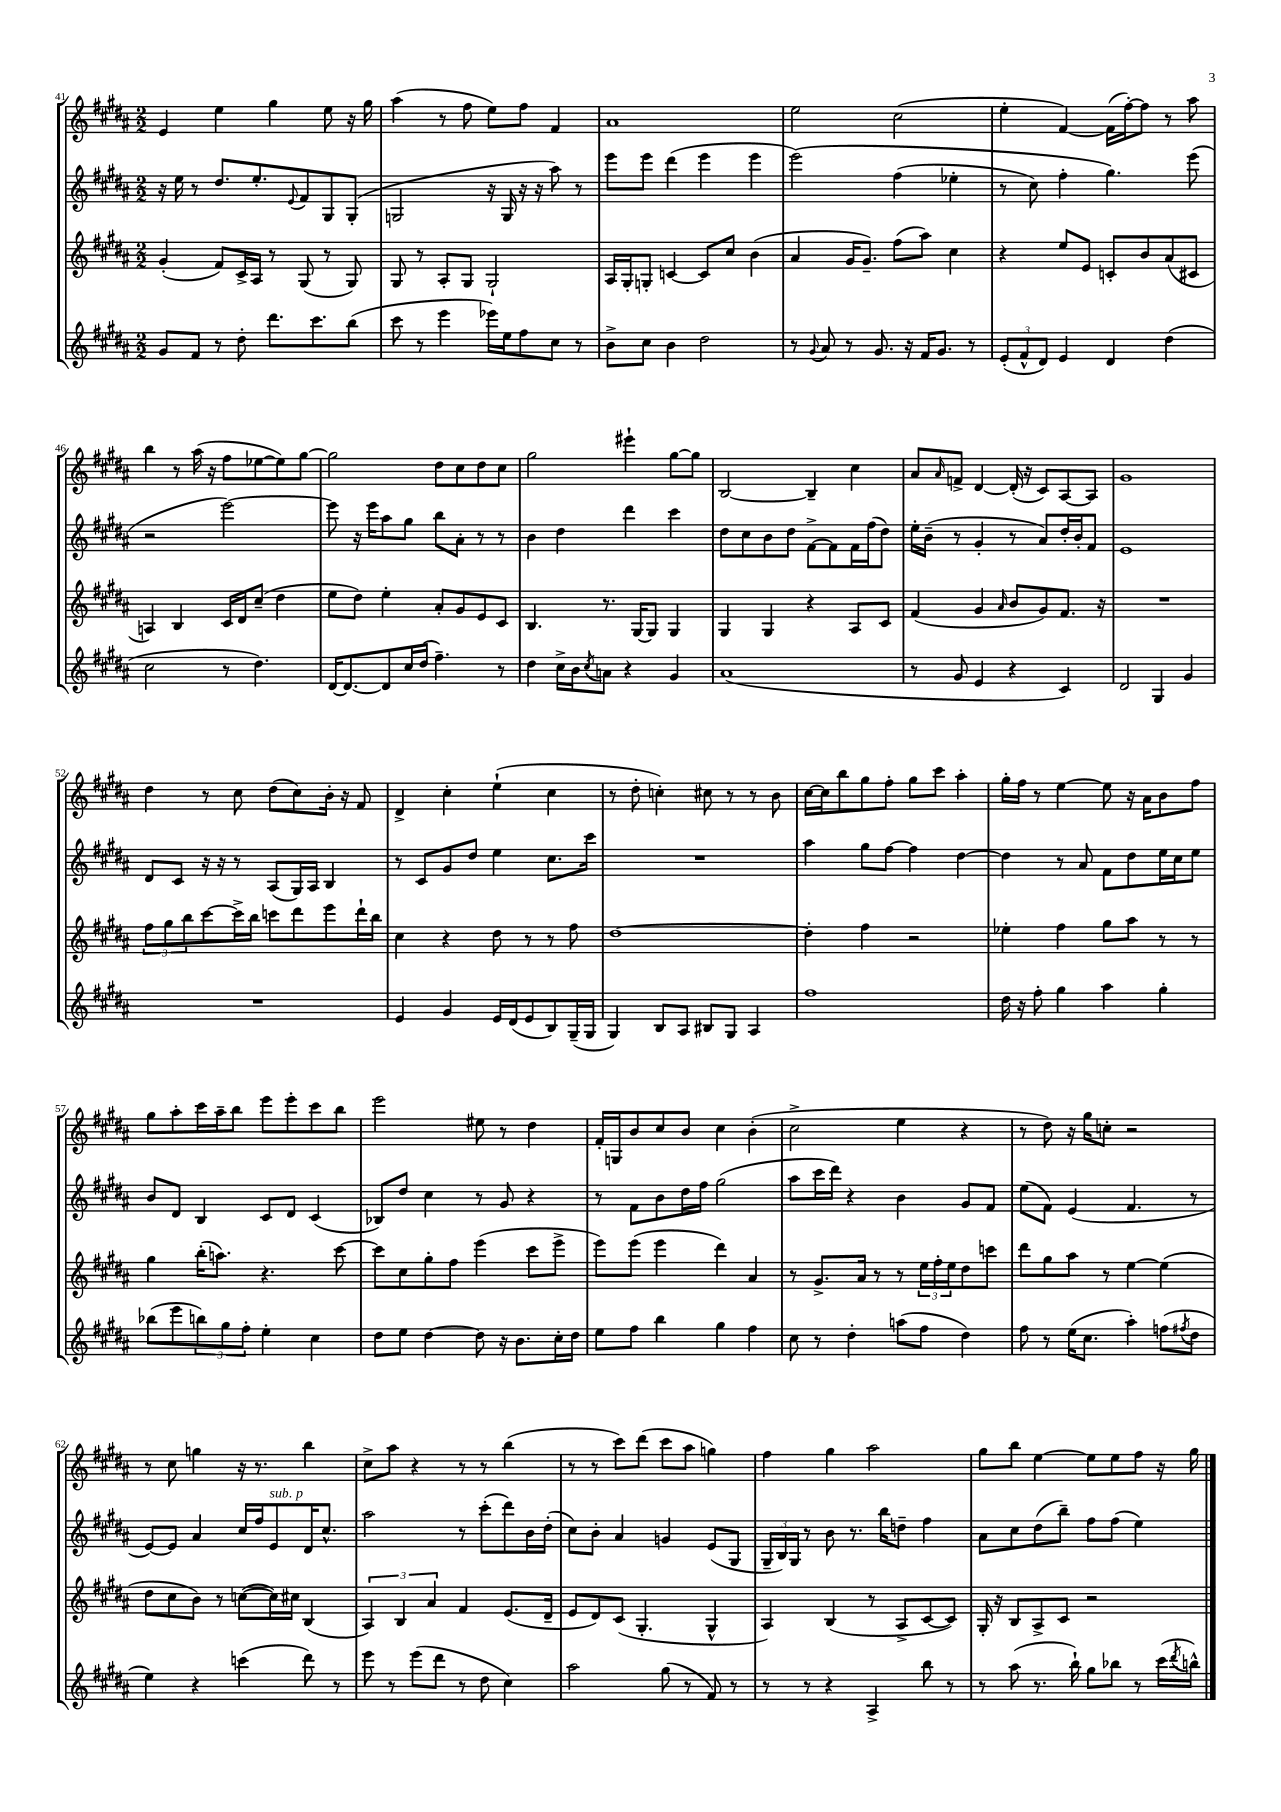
<<
\new StaffGroup <<
\new Staff = "s0" {
    \clef treble \key b \major \numericTimeSignature \time 2/2
    e'4 e''4 gis''4 e''8 r16 gis''16 |
    ais''4( r8 fis''8 e''8) fis''8 fis'4 |
    ais'1 |
    e''2 cis''2( |
    e''4-. fis'4~) fis'16( fis''16~-.) fis''8 r8 ais''8 |
    b''4 r8 ais''16( r16 fis''8 ees''8~ ees''8) gis''8~ |
    gis''2 dis''8 cis''8 dis''8 cis''8 |
    gis''2 eis'''4-! gis''8~ gis''8 |
    b2~ b4-- cis''4 |
    ais'8 \grace { ais'16 } f'8-> dis'4~ dis'16-.( r16 cis'8) ais8~ ais8 |
    gis'1 |
    dis''4 r8 cis''8 dis''8( cis''8) b'16-. r16 fis'8 |
    dis'4-> cis''4-. e''4-!( cis''4 |
    r8 dis''8-. c''4-.) cis''8 r8 r8 b'8 |
    cis''16~ cis''16 b''8 gis''8 fis''8-. gis''8 cis'''8 ais''4-. |
    gis''16-. fis''16 r8 e''4~ e''8 r16 ais'16 b'8 fis''8 |
    gis''8 ais''8-. cis'''16 ais''16-- b''8 e'''8 e'''8-. cis'''8 b''8 |
    e'''2 eis''8 r8 dis''4 |
    fis'16-. g16 b'8 cis''8 b'8 cis''4 b'4-.( |
    cis''2-> e''4 r4 |
    r8 dis''8) r16 gis''16 c''8-. r2 |
    r8 cis''8 g''4 r16 r8. b''4 |
    cis''8-> ais''8 r4 r8 r8 b''4( |
    r8 r8 cis'''8) dis'''8( cis'''8 ais''8 g''4) |
    fis''4 gis''4 ais''2 |
    gis''8 b''8 e''4~ e''8 e''8 fis''8 r16 gis''16 \bar "|." |
}
\new Staff = "s1" {
    \clef treble \key b \major \numericTimeSignature \time 2/2
    r16 e''16 r8 dis''8. e''8.-. \appoggiatura { e'8 } fis'8 gis8 gis8-.( |
    g2 r16 g16 r16 r16 ais''8) r8 |
    e'''8 e'''8 dis'''4( e'''4 e'''4 |
    e'''2)\( fis''4( ees''4-. |
    r8 cis''8) fis''4-. gis''4.\) e'''8( |
    r2 e'''2~) |
    e'''8 r16 e'''16 ais''8 gis''8 b''8 ais'8-. r8 r8 |
    b'4 dis''4 dis'''4 cis'''4 |
    dis''8 cis''8 b'8 dis''8 fis'8~-> fis'8 fis'16 fis''16( dis''8) |
    e''16-. b'16--( r8 gis'4-. r8 ais'8) dis''16-. b'16-. fis'8 |
    e'1 |
    dis'8 cis'8 r16 r16 r8 ais8( gis16) ais16 b4 |
    r8 cis'8 gis'8 dis''8 e''4 cis''8. cis'''16 |
    R1 |
    ais''4 gis''8 fis''8~ fis''4 dis''4~ |
    dis''4 r8 ais'8 fis'8 dis''8 e''16 cis''16 e''8 |
    b'8 dis'8 b4 cis'8 dis'8 cis'4( |
    bes8) dis''8 cis''4 r8 gis'8 r4 |
    r8 fis'8 b'8 dis''16 fis''16 gis''2( |
    ais''8 cis'''16 dis'''16) r4 b'4 gis'8 fis'8 |
    e''8( fis'8) e'4( fis'4. r8 |
    e'8~) e'8 ais'4 cis''16 fis''16 e'8^\markup { \italic "sub. p" } dis'16 cis''8.-^ |
    ais''2 r8 cis'''8-.( dis'''8) b'16 dis''16-.( |
    cis''8) b'8-. ais'4 g'4 e'8( gis8 |
    \tuplet 3/2 { gis16-- b16) gis16 } r8 b'8 r8. b''16 d''8-- fis''4 |
    ais'8 cis''8 dis''8( b''8--) fis''8 fis''8( e''4) \bar "|." |
}
\new Staff = "s2" {
    \clef treble \key b \major \numericTimeSignature \time 2/2
    gis'4-.( fis'8) cis'16-> ais16 r8 gis8( r8 gis8) |
    gis8 r8 ais8-. gis8 gis2-! |
    ais16 gis16-. g8-. c'4~ c'8 cis''8 b'4( |
    ais'4 gis'16 gis'8.--) fis''8( ais''8) cis''4 |
    r4 e''8 e'8 c'8-. b'8 ais'8( cis'8 |
    a4) b4 cis'16 dis'16 cis''8--( dis''4 |
    e''8 dis''8) e''4-. ais'8-. gis'8 e'8 cis'8 |
    b4. r8. gis16~ gis8 gis4 |
    gis4 gis4 r4 ais8 cis'8 |
    fis'4( gis'4 \grace { ais'16 } b'8 gis'8) fis'8. r16 |
    R1 |
    \tuplet 3/2 { fis''8 gis''8 b''8 } cis'''8~ cis'''16-> b''16 c'''8 dis'''8 e'''8 dis'''16-! b''16 |
    cis''4 r4 dis''8 r8 r8 fis''8 |
    dis''1~ |
    dis''4-. fis''4 r2 |
    ees''4-. fis''4 gis''8 ais''8 r8 r8 |
    gis''4 b''16-.( a''8.) r4. cis'''8~ |
    cis'''8 cis''8 gis''8-. fis''8 e'''4( cis'''8 e'''8-> |
    e'''8) e'''8( e'''4 dis'''4) ais'4 |
    r8 gis'8.-> ais'16 r8 r8 \tuplet 3/2 { e''16 fis''16-. e''16 } dis''8 c'''8 |
    dis'''8 gis''8 ais''8 r8 e''4~ e''4( |
    dis''8 cis''8 b'8) r8 c''8~( c''16) cis''16 b4( |
    \tuplet 3/2 { ais4) b4 ais'4 } fis'4 e'8.( dis'16-- |
    e'8 dis'8) cis'8( gis4.-. gis4-^ |
    ais4) b4( r8 ais8-> cis'8~ cis'8) |
    gis16-. r16 b8 ais8-> cis'8 r2 \bar "|." |
}
\new Staff = "s3" {
    \clef treble \key b \major \numericTimeSignature \time 2/2
    gis'8 fis'8 r8 dis''8-. dis'''8. cis'''8. b''8( |
    cis'''8 r8 e'''4 ees'''16) e''16 fis''8 cis''8 r8 |
    b'8-> cis''8 b'4 dis''2 |
    r8 \appoggiatura { gis'8 } ais'8 r8 gis'8. r16 fis'16 gis'8. r8 |
    \tuplet 3/2 { e'8-.( fis'8-^ dis'8) } e'4 dis'4 dis''4( |
    cis''2 r8 dis''4.) |
    dis'16~ dis'8.~ dis'8 cis''16 dis''16( fis''4.--) r8 |
    dis''4 cis''16-> b'16 \acciaccatura { cis''8 } a'8 r4 gis'4 |
    ais'1( |
    r8 gis'8 e'4 r4 cis'4) |
    dis'2 gis4 gis'4 |
    R1 |
    e'4 gis'4 e'16 dis'16( e'8 b8) gis16--( gis16 |
    gis4) b8 ais8 bis8 gis8 ais4 |
    fis''1 |
    dis''16 r16 fis''8-. gis''4 ais''4 gis''4-. |
    bes''8( e'''8 \tuplet 3/2 { b''8) gis''8 fis''8-. } e''4-. cis''4 |
    dis''8 e''8 dis''4~ dis''8 r16 b'8. cis''16-. dis''16 |
    e''8 fis''8 b''4 gis''4 fis''4 |
    cis''8 r8 dis''4-. a''8( fis''8 dis''4) |
    fis''8 r8 e''16( cis''8. ais''4-.) f''8( \acciaccatura { fis''8 } dis''8 |
    e''4) r4 c'''4( dis'''8) r8 |
    e'''8 r8 e'''8( dis'''8 r8 dis''8 cis''4) |
    ais''2 gis''8( r8 fis'8) r8 |
    r8 r8 r4 ais4-> b''8 r8 |
    r8 ais''8( r8. b''16-!) gis''8 bes''8 r8 cis'''16( \acciaccatura { dis'''8 } b''16-^) \bar "|." |
}
>>
>>
\layout { \context { \Score currentBarNumber = #41 } }
